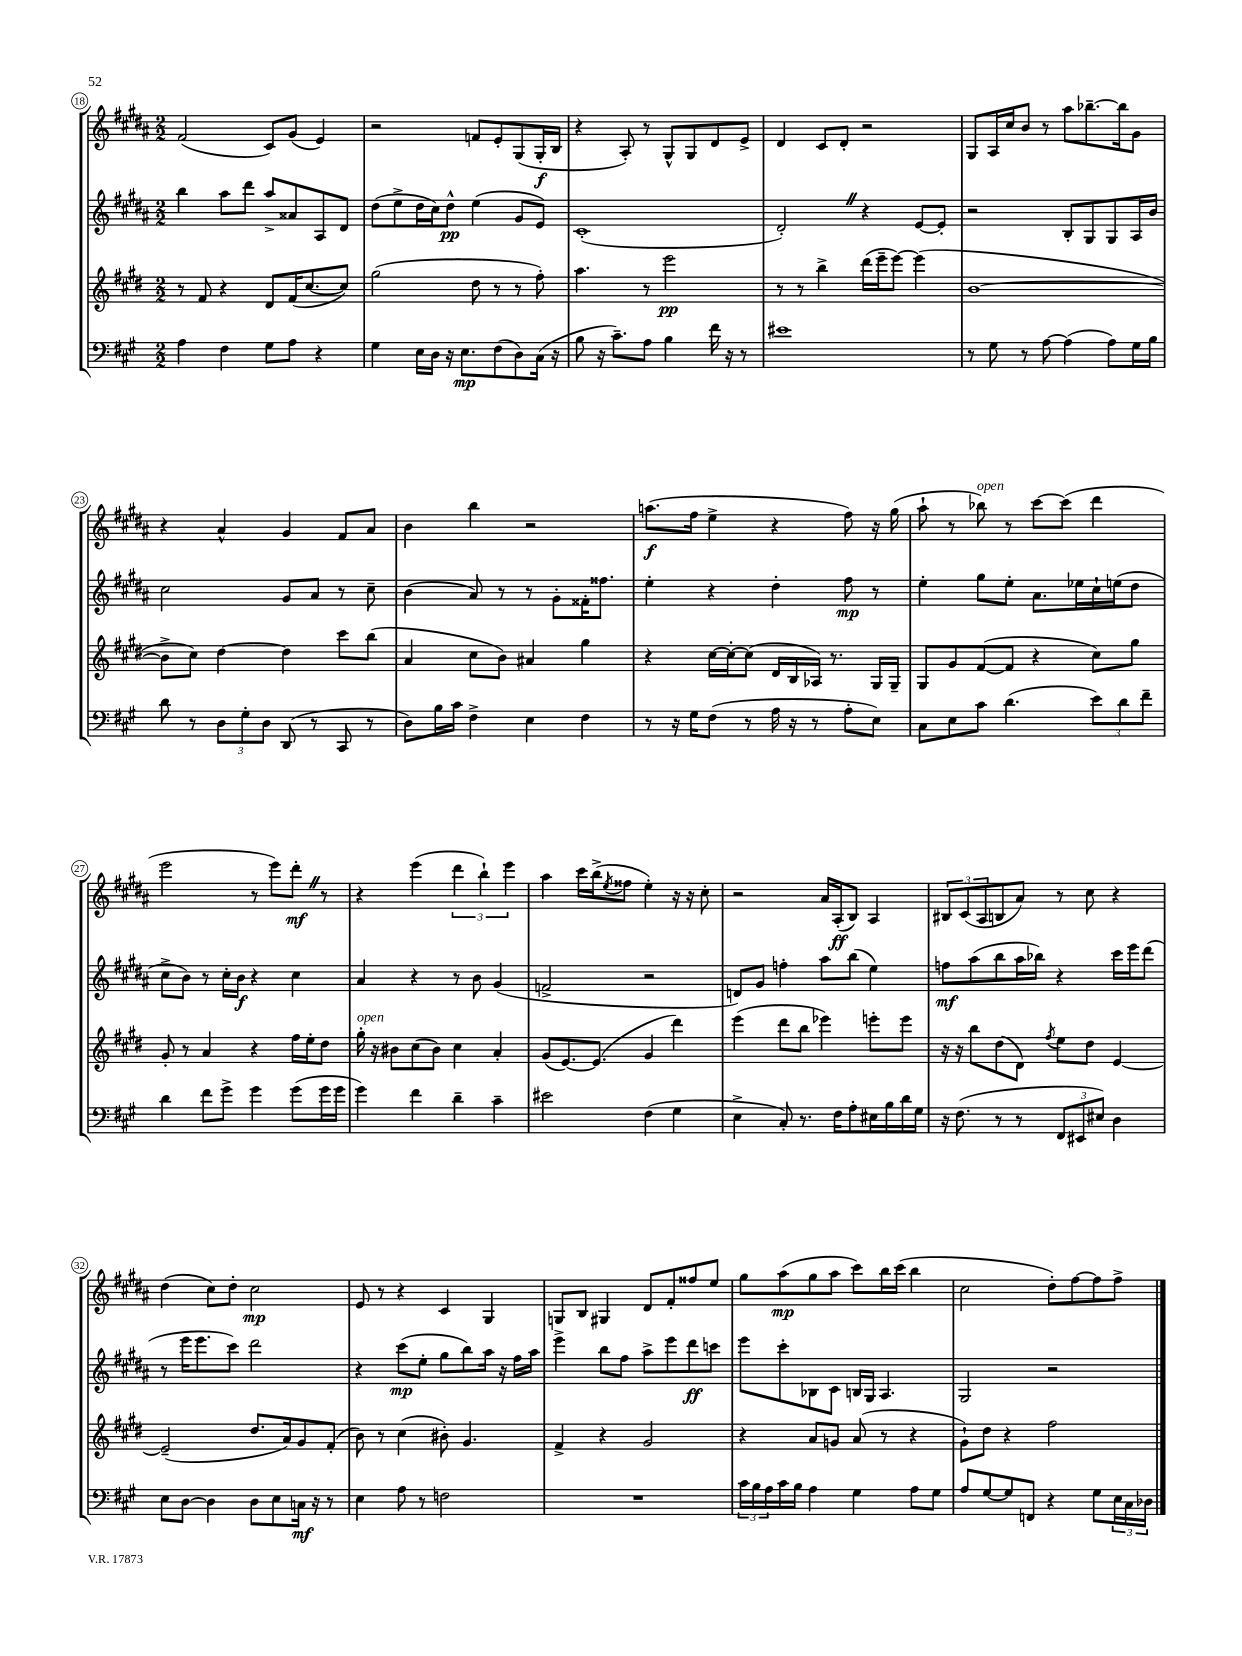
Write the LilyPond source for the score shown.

<<
\new StaffGroup <<
\new Staff = "s0" {
    \clef treble \key b \major \numericTimeSignature \time 2/2
    fis'2( cis'8) gis'8( e'4) |
    r2 f'8 e'8-. gis8( gis16-.\f b16 |
    r4 ais8-.) r8 gis8-^ gis8 dis'8 e'8-> |
    dis'4 cis'8 dis'8-. r2 |
    gis8 ais16 cis''16 b'8 r8 ais''8 bes''8.~-- bes''16 gis'8 |
    r4 ais'4-^ gis'4 fis'8 ais'8 |
    b'4 b''4 r2 |
    a''8.\f( fis''16 e''4-> r4 fis''8) r16 gis''16( |
    ais''8-! r8 bes''8^\markup { \italic "open" }) r8 cis'''8~ cis'''8( dis'''4 |
    e'''2 r8 e'''8) dis'''8-.\mf \once \override BreathingSign.text = \markup { \musicglyph "scripts.caesura.straight" } \breathe r8 |
    r4 e'''4( \tuplet 3/2 { dis'''4 b''4-!) e'''4 } |
    ais''4 cis'''16 b''16->( \acciaccatura { e''8 } fisis''8 e''4-.) r16 r16 cis''8-. |
    r2 ais'16 ais16-.\ff( b8) ais4 |
    \tuplet 3/2 { bis8 cis'8( ais8 } b8 ais'8) r8 cis''8 r4 |
    dis''4( cis''8) dis''8-. cis''2\mp |
    e'8 r8 r4 cis'4 gis4 |
    g8 b8 gis4 dis'8 fis'8-. fisis''8 e''8 |
    gis''8 ais''8\mp( gis''8 ais''8 cis'''8) b''16 cis'''16( b''4 |
    cis''2 dis''8-.) fis''8~ fis''8 fis''8-> \bar "|." |
}
\new Staff = "s1" {
    \clef treble \key b \major \numericTimeSignature \time 2/2
    b''4 ais''8 dis'''8 ais''8-> aisis'8 ais8 dis'8 |
    dis''8( e''8-> dis''16 cis''16) dis''8-^\pp e''4( gis'8 e'8) |
    cis'1-.( |
    dis'2-.) \once \override BreathingSign.text = \markup { \musicglyph "scripts.caesura.straight" } \breathe r4 e'8~ e'8-. |
    r2 b8-. gis8 gis8 ais16 b'16 |
    cis''2 gis'8 ais'8 r8 cis''8-- |
    b'4( ais'8) r8 r8 gis'8-. fisis'16-. fisis''8. |
    e''4-. r4 dis''4-. fis''8\mp r8 |
    e''4-. gis''8 e''8-. ais'8. ees''16 cis''16-! e''16( dis''8 |
    cis''8-> b'8) r8 cis''16-. b'16\f r4 cis''4 |
    ais'4 r4 r8 b'8 gis'4( |
    f'2-> r2 |
    d'8) gis'8 f''4-. ais''8 b''8( e''4) |
    f''8\mf ais''8( b''8 ais''16 bes''16) r4 cis'''16 e'''16 dis'''8( |
    r8 e'''16 e'''8. cis'''8) dis'''2 |
    r4 cis'''8\mp( e''8-. gis''8 b''8) ais''16 r16 fis''16 ais''16 |
    e'''4-> b''8 fis''8 ais''8-> e'''8 dis'''8\ff c'''8 |
    e'''8 cis'''8-. bes8 cis'8 b16 gis16 ais4. |
    gis2 r2 \bar "|." |
}
\new Staff = "s2" {
    \clef treble \key e \major \numericTimeSignature \time 2/2
    r8 fis'8 r4 dis'8 fis'16( cis''8.~ cis''8) |
    gis''2( dis''8 r8 r8 fis''8-.) |
    a''4. r8 e'''2\pp |
    r8 r8 b''4-> dis'''16( e'''16-- e'''8~) e'''4( |
    b'1~ |
    b'8-> cis''8) dis''4~ dis''4 cis'''8 b''8( |
    a'4 cis''8 b'8) ais'4 gis''4 |
    r4 cis''16~ cis''16~-. cis''8( dis'16 b16 aes16) r8. gis16 gis16-- |
    gis8 gis'8 fis'8~( fis'8 r4 cis''8) gis''8 |
    gis'8-. r8 a'4 r4 fis''16 e''16-. dis''8 |
    gis''16-.^\markup { \italic "open" } r16 bis'8 cis''8( bis'8) cis''4 a'4-. |
    gis'8( e'8.~) e'8.( gis'4 dis'''4) |
    e'''4( dis'''8 b''8 ees'''4) e'''8-. e'''8 |
    r16 r16 b''8 dis''8( dis'8) \acciaccatura { fis''8 } e''8 dis''8 e'4~ |
    e'2--( dis''8. a'16) gis'8 fis'8-.( |
    b'8) r8 cis''4( bis'8-.) gis'4. |
    fis'4-> r4 gis'2 |
    r4 a'8 g'8 a'8( r8 r4 |
    gis'8-!) dis''8 r4 fis''2 \bar "|." |
}
\new Staff = "s3" {
    \clef bass \key a \major \numericTimeSignature \time 2/2
    a4 fis4 gis8 a8 r4 |
    gis4 e16 d16 r16 e8.\mp fis8( d8) cis16( r16 |
    b8 r16 cis'8.--) a8 b4 fis'16 r16 r8 |
    eis'1 |
    r8 gis8 r8 a8~ a4( a8) gis16 b16 |
    d'8 r8 \tuplet 3/2 { d8 gis8-. d8 } d,8( r8 cis,8 r8 |
    d8) b16 cis'16 fis4-> e4 fis4 |
    r8 r16 gis16 fis8( r8 a16 r16 r8 a8-. e8) |
    cis8 e8 cis'8 d'4.( \tuplet 3/2 { e'8) d'8 fis'8-- } |
    d'4 fis'8 gis'8-> gis'4 gis'8( gis'16 gis'16 |
    gis'4) fis'4 d'4-- cis'4-- |
    eis'2 fis4( gis4 |
    e4-> cis8-.) r8. fis16 a8-. eis16 b16 d'16 gis16 |
    r16 fis8.( r8 r8 \tuplet 3/2 { fis,8 eis,8 eis8) } d4 |
    e8 d8~ d4 d8 e8 c16\mf r16 r8 |
    e4 a8 r8 f2 |
    R1 |
    \tuplet 3/2 { cis'16 b16 a16 } cis'16 b16 a4 gis4 a8 gis8 |
    a8 gis8~ gis8 f,8 r4 gis8 \tuplet 3/2 { e16 cis16 des16 } \bar "|." |
}
>>
>>
\layout { \context { \Score currentBarNumber = #18 \override BarNumber.stencil = #(make-stencil-circler 0.1 0.3 ly:text-interface::print) } }
